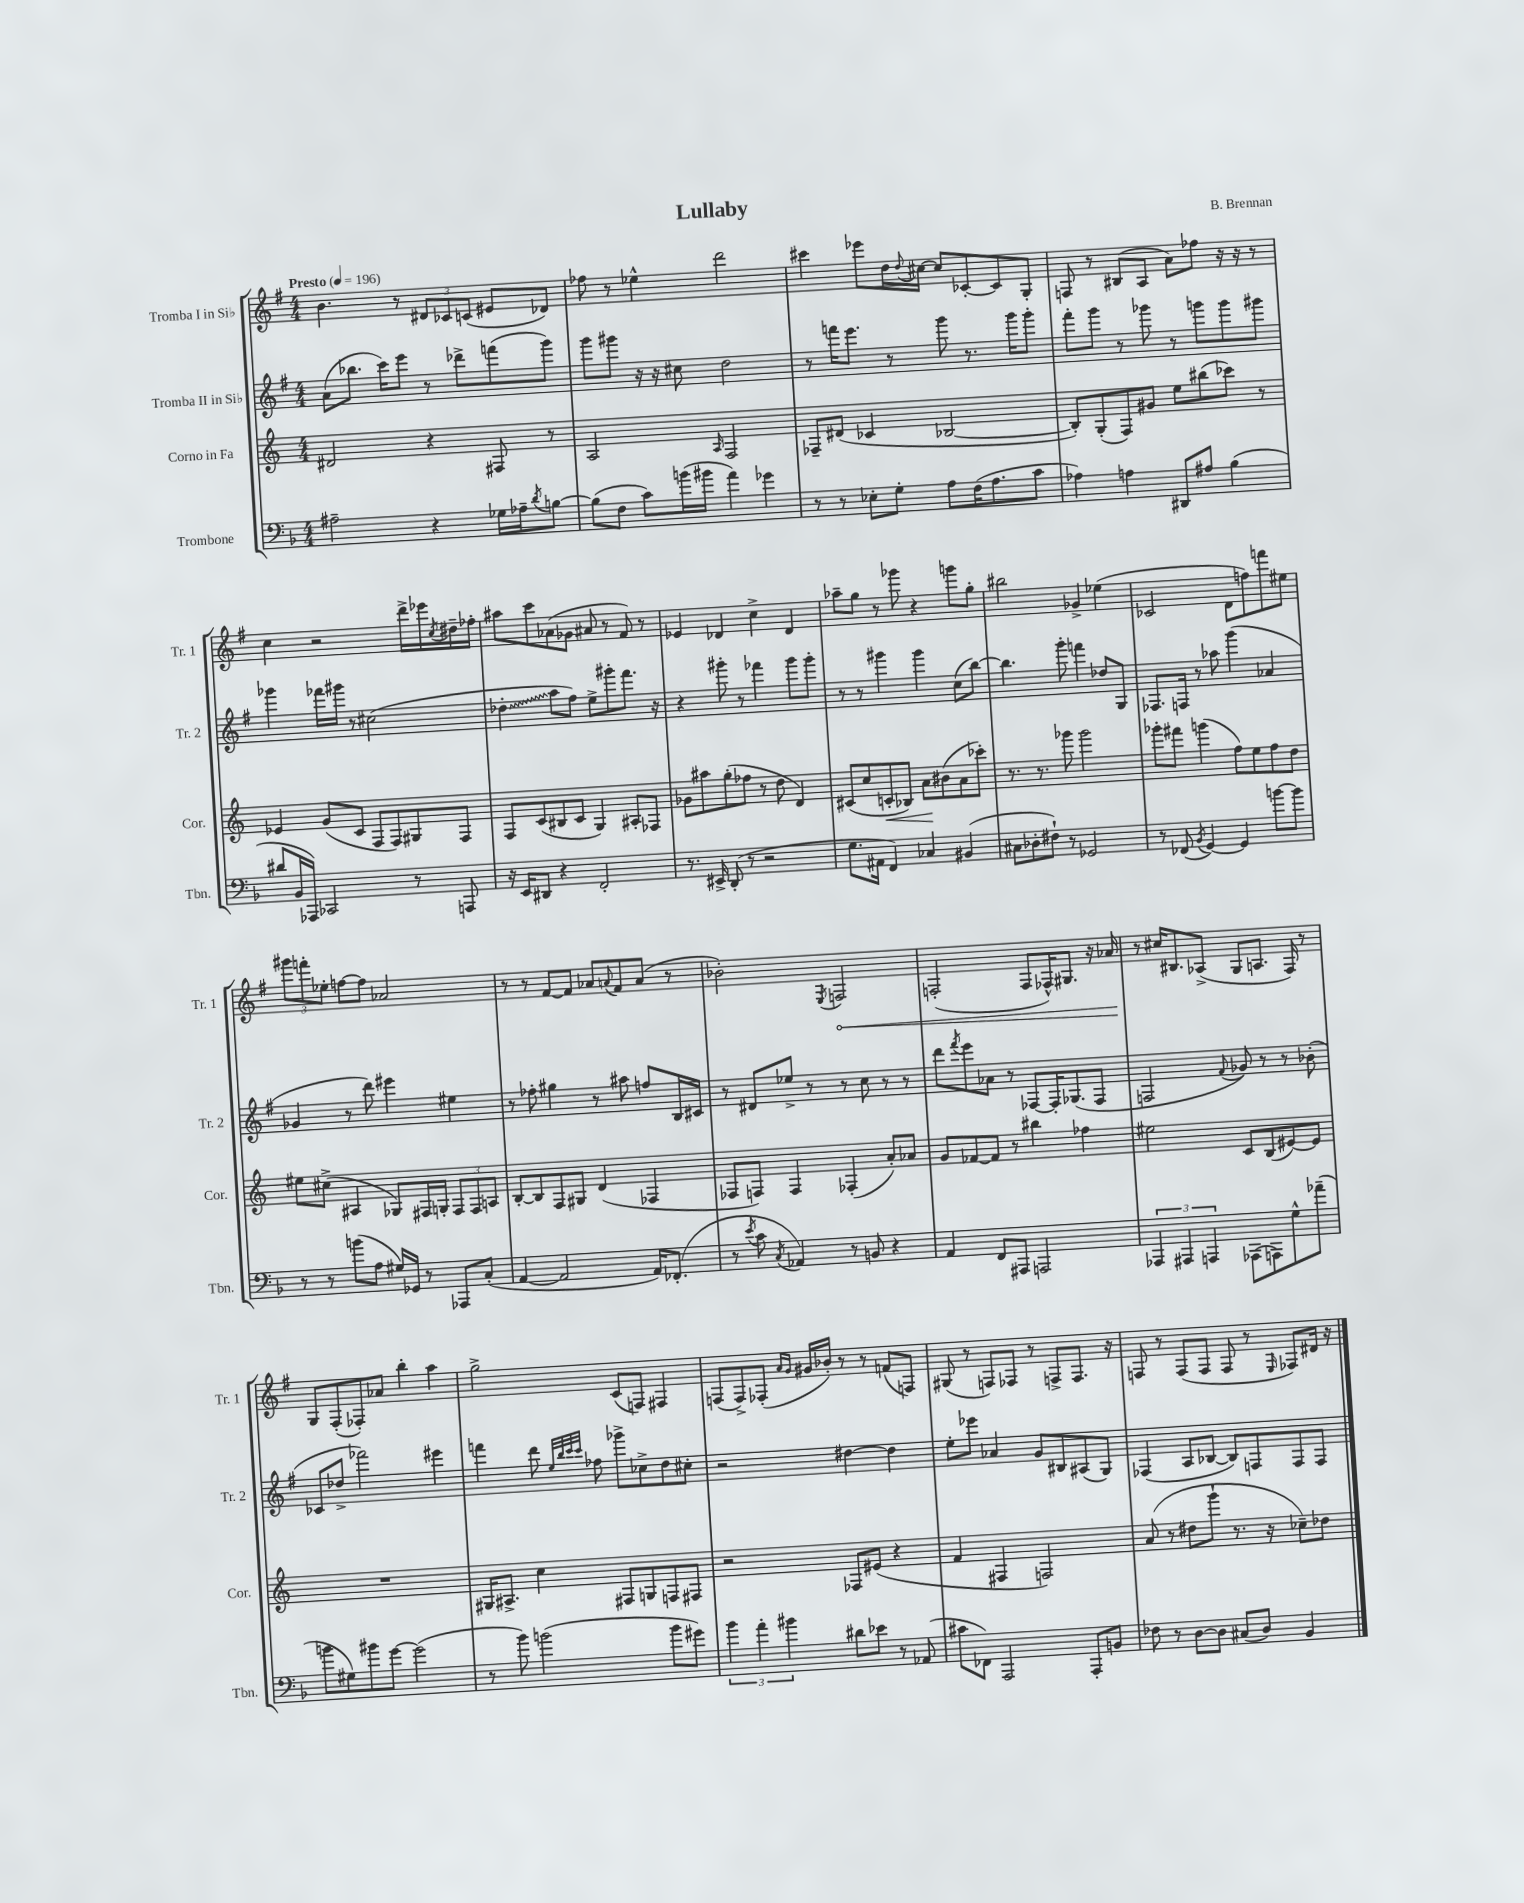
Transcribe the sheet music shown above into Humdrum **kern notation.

**kern	**kern	**kern	**kern
*staff4	*staff3	*staff2	*staff1
*clefF4	*clefG2	*clefG2	*clefG2
*k[b-]	*k[]	*k[f#]	*k[f#]
*M4/4	*M4/4	*M4/4	*M4/4
*MM196	*MM196	*MM196	*MM196
2A#~\	2d#/	(8a\L	4.b\
.	.	8.bb-\J	.
.	.	16ccc\LK)	.
.	.	8eee\J	8r
4r	4r	8r	12d#/L
.	.	.	12c-/
.	.	8ddd-^\L	.
.	.	.	(12c/J
16G-\LL	8F#/	(8fff\	8e#/L
16A-~\J	.	.	.
8qd/	.	.	.
[8B\J	8r	8ggg\J)	8d-/J)
=	=	=	=
(8B\]L	2A/	8ggg\L	8ff-\
8F\J	.	8ggg#\J	8r
8c\L)	.	16r	4ee-^^\
.	.	16r	.
(16b\L	.	8cc#\	.
16b#\JJ	.	.	.
.	16qqA/	.	.
4a\)	2F/	2dd\	2ddd\
4g-\	.	.	.
=	=	=	=
8r	8F-~/L	8r	4ccc#\
8r	(8d#/J	16fff\LK	.
.	.	8.eee\J	.
8E-'\L	4c-/	.	8eee-\L
8G'\J	.	8r	16dd\L
.	.	.	8qqdd/
.	.	.	[16cc#\JJ
8A\L	[2B-/	8ggg\	8cc#/]L
(16F\K	.	8.r	[8c-'/
8.A\	.	.	.
.	.	.	8c-/]
.	.	16ggg\LK	.
8c\J	.	8ggg'\J	8G'/J
=	=	=	=
4A-\)	8B-'/]L)	8fff#'\L	8F/
.	(8G'/	8ggg\J	8r
4A\	8F/)	8r	(8B#/L
.	8g#/J	8ggg-\	8A/J
8DD#/L	8ee\L	8r	8a\L)
8A#/J	(8bb#\	8ggg\L	8ff-\J
(4B-\	8ccc-\J)	8ggg\	16r
.	.	.	16r
.	8r	8ggg#\J	8r
=	=	=	=
8d#/L	4e-/	4ggg-\	4cc\
16BB-/L	.	.	.
16AAA-/JJ)	.	.	.
2CC-/	(8g/L	16fff-\LL	2r
.	.	16ggg#\JJ	.
.	8c/J	8r	.
.	8F/L	(2cc#\	.
.	8F/)	.	.
8r	8G#/	.	16ddd^\LL
.	.	.	16eee-\
.	.	.	8qcc/
8AAA/	8F/J	.	16dd#~\
.	.	.	16ff-'\JJ
=	=	=	=
16r	8F/L	4dd-'\	8aa#\L
16EE/LK	.	.	.
8DD#/J	(8c/	.	8ccc\
4r	8B#/	8aa\L	(8a-\
.	8c/J	8ff#\J)	8g-\J
2FF'/	4G/)	8ee^\L	8a#/
.	.	8ggg#'\	8r
.	8A#'/L	8.fff#\J	8f#/)
.	8F-/J	.	8r
.	.	16r	.
=	=	=	=
8.r	8g-\L	4r	4e-/
.	8aa#\	.	.
16EE#^/	.	.	.
(8DD'/	(8gg'\	8ggg#'\	4d-/
8r	8ff-\J	8r	.
2r	8r	4fff-\	4cc^\
.	8dd\	.	.
.	4d/)	8ggg#\L	4d-/
.	.	8ggg#'\J	.
=	=	=	=
8.G\L	(8c#/L	8r	8aa-~\L
.	8cc/	8r	8gg\J
16AA#\Jk	.	.	.
4FF/)	8c'/	4ggg#\	8r
.	8B-/J)	.	8ggg-\
4C-/	8a\L	4ggg#\	4r
.	(8b#\	.	.
(4BB#/	8a\	(8cc\L	8ggg\L
.	8ccc-'\J)	[8bb\J)	8gg'\J
=	=	=	=
8C#\L	8.r	4.bb\]	2bb#\
8D-'\	.	.	.
.	8.r	.	.
8F#`\J)	.	.	.
8r	8ggg-\	8ggg'\	.
2GG-/	2ggg-\	4fff\	4g-^/
.	.	8dd-/L	(4ee-\
.	.	8G/J	.
=	=	=	=
8r	8ggg-'\L	8.F-/L	2c-/
(8FF-/	8fff#\J	.	.
.	.	16F/Jk	.
8qBB-/	.	.	.
[4GG/)	(4ggg\	8r	.
.	.	8aa-\	.
4GG/]	8ff\L)	(4ggg\	8d\L
.	8ee\	.	8ff\)
[8b\L	8ff\	4a-/	8fff\
8b\]J	8dd\J	.	8ee#\J
=	=	=	=
8r	8ee#\L	4g-/	12ggg#\L
.	.	.	12fff'\
8r	(8cc#^\J	.	.
.	.	.	12ee-'\J
(8b\L	4A#/	8r	[8ff\L
8A\J	.	8ddd\)	8ff\]J
16G#/LL)	8G-/L)	4eee#\	2a-/
16GG-/JJ	.	.	.
8r	16F#/L	.	.
.	16G'/JJ	.	.
8AAA-/L	12F#/L	4ee#\	.
.	12F#/	.	.
(8C'/J	.	.	.
.	12A/J	.	.
=	=	=	=
[4AA/	[8B'/L	8r	8r
.	8B/]	8ff-'\	8r
2AA/]	8F/	4gg#\	[8f#/L
.	8G#/J	.	8f#/]J
.	(4d/	8r	8a-/L
.	.	.	8qqa/
.	.	8aa#\	8f#/
16AA/LK)	4F-/	8ff/L	(8a/J
(8.FF-'/J	.	.	.
.	.	16B/L	8r
.	.	16c#/JJ	.
=	=	=	=
8r	8F-/L	8r	2b-'\)
8qe/	.	.	.
8c\	8F/J)	8d#/L	.
8qC/	.	.	.
4AA-/)	4F/	8ee-^/J	.
.	.	8r	.
.	.	.	8qE/
8r	(4F-'/	8r	2F/
8BB/	.	8cc\	.
4r	8a'/L)	8r	.
.	8a-/J	8r	.
=	=	=	=
4AA/	8g/L	8ddd\L	(2F'/
.	.	8qfff#/	.
.	[8f-/	8eee\	.
8FF/L	8f-/]J	8a-\J	.
8AAA#/J	8r	8r	.
2AAA/	4bb#\	[8F-/L	8F/L
.	.	16F-'/]K	16F-^^/K)
.	.	(8.G-/	8.G#/J
.	4ff-\	.	.
.	.	8F-/J	16r
.	.	.	16a-/
=	=	=	=
6AAA-/	2ee#\	2F/	8r
.	.	.	16cc#/LK
6AAA#/	.	.	.
.	.	.	8.B#/
6AAA/	.	.	.
.	.	.	(8A-^/J
.	.	8qqf#/	.
(8AAA-\L	8c/L	8g-/)	8G/L
8AAA\)	(8B/	8r	8.A/J
8G^^\	[8e#/)	8r	.
.	.	.	16F#/)
(8a-~\J	8e#/]J	(8b-'\	8r
=	=	=	=
8b\L	1r	8c-/L	8G/L
8G#\)	.	8dd-^/J	(8F#'/
8b#\	.	2fff-\)	8F-'/)
[8g\J	.	.	8a-/J
(2g\]	.	.	4bb'\
.	.	4eee#\	4aa\
=	=	=	=
8r	16G#/LK	4fff\	2gg^\
.	8.A#^/J	.	.
8b-\)	.	.	.
(2b\	4cc\	8ddd\	.
.	.	32qqee/LLL	.
.	.	32qqbb/	.
.	.	32qqccc/	.
.	.	32qqccc/JJJ	.
.	.	8ff-\	.
.	8F#/L	8ggg-^\L	(8c/L
.	8G/	8cc-^\	8F/J)
8b\L	8F/	8dd\	4F#/
8g#\J)	8F#/J	8cc#'\J	.
=	=	=	=
6b-\	2r	2r	(8F/L
.	.	.	8F^/)
6a'\	.	.	.
.	.	.	(8F-'/J
6b#\	.	.	.
.	.	.	16qqa/LL
.	.	.	16qqg/JJ
.	.	.	16g#/LL
.	.	.	16b-'/JJ)
8d#\L	8F-/L	[4dd#\	8r
8e-\J	(8e#/J	.	8r
8r	4r	4dd#\]	(8f/L
(8AA-/	.	.	8F/J)
=	=	=	=
8c#\L	4f/	8ee'\L	(8G#/
8FF-\J)	.	8eee-\J	8r
2AAA/	4F#/	4a-/	8F/L)
.	.	.	8F-/J
.	2F/)	8g/L	8r
.	.	8B#/	8F^/L
8AAA'/L	.	(8A#/	8.F/J
8BB/J	.	8G/J)	.
.	.	.	16r
=	=	=	=
8F-\	(8a/	(4F-/	8F/
8r	8r	.	8r
[8D\L	8dd#\L	8A/L	(8F/L
8D\]J	8ggg`\J	[8B-/J	8F/J
(8C#/L	8.r	8B-/]L)	8F/
8D/J)	.	8F/	8r
.	16r	.	.
.	.	.	16qqE/
4BB-/	8cc-~\L)	8F/	8F-/L)
.	8dd-\J	8F/J	16d#/Jk
.	.	.	16r
==	==	==	==
*-	*-	*-	*-
